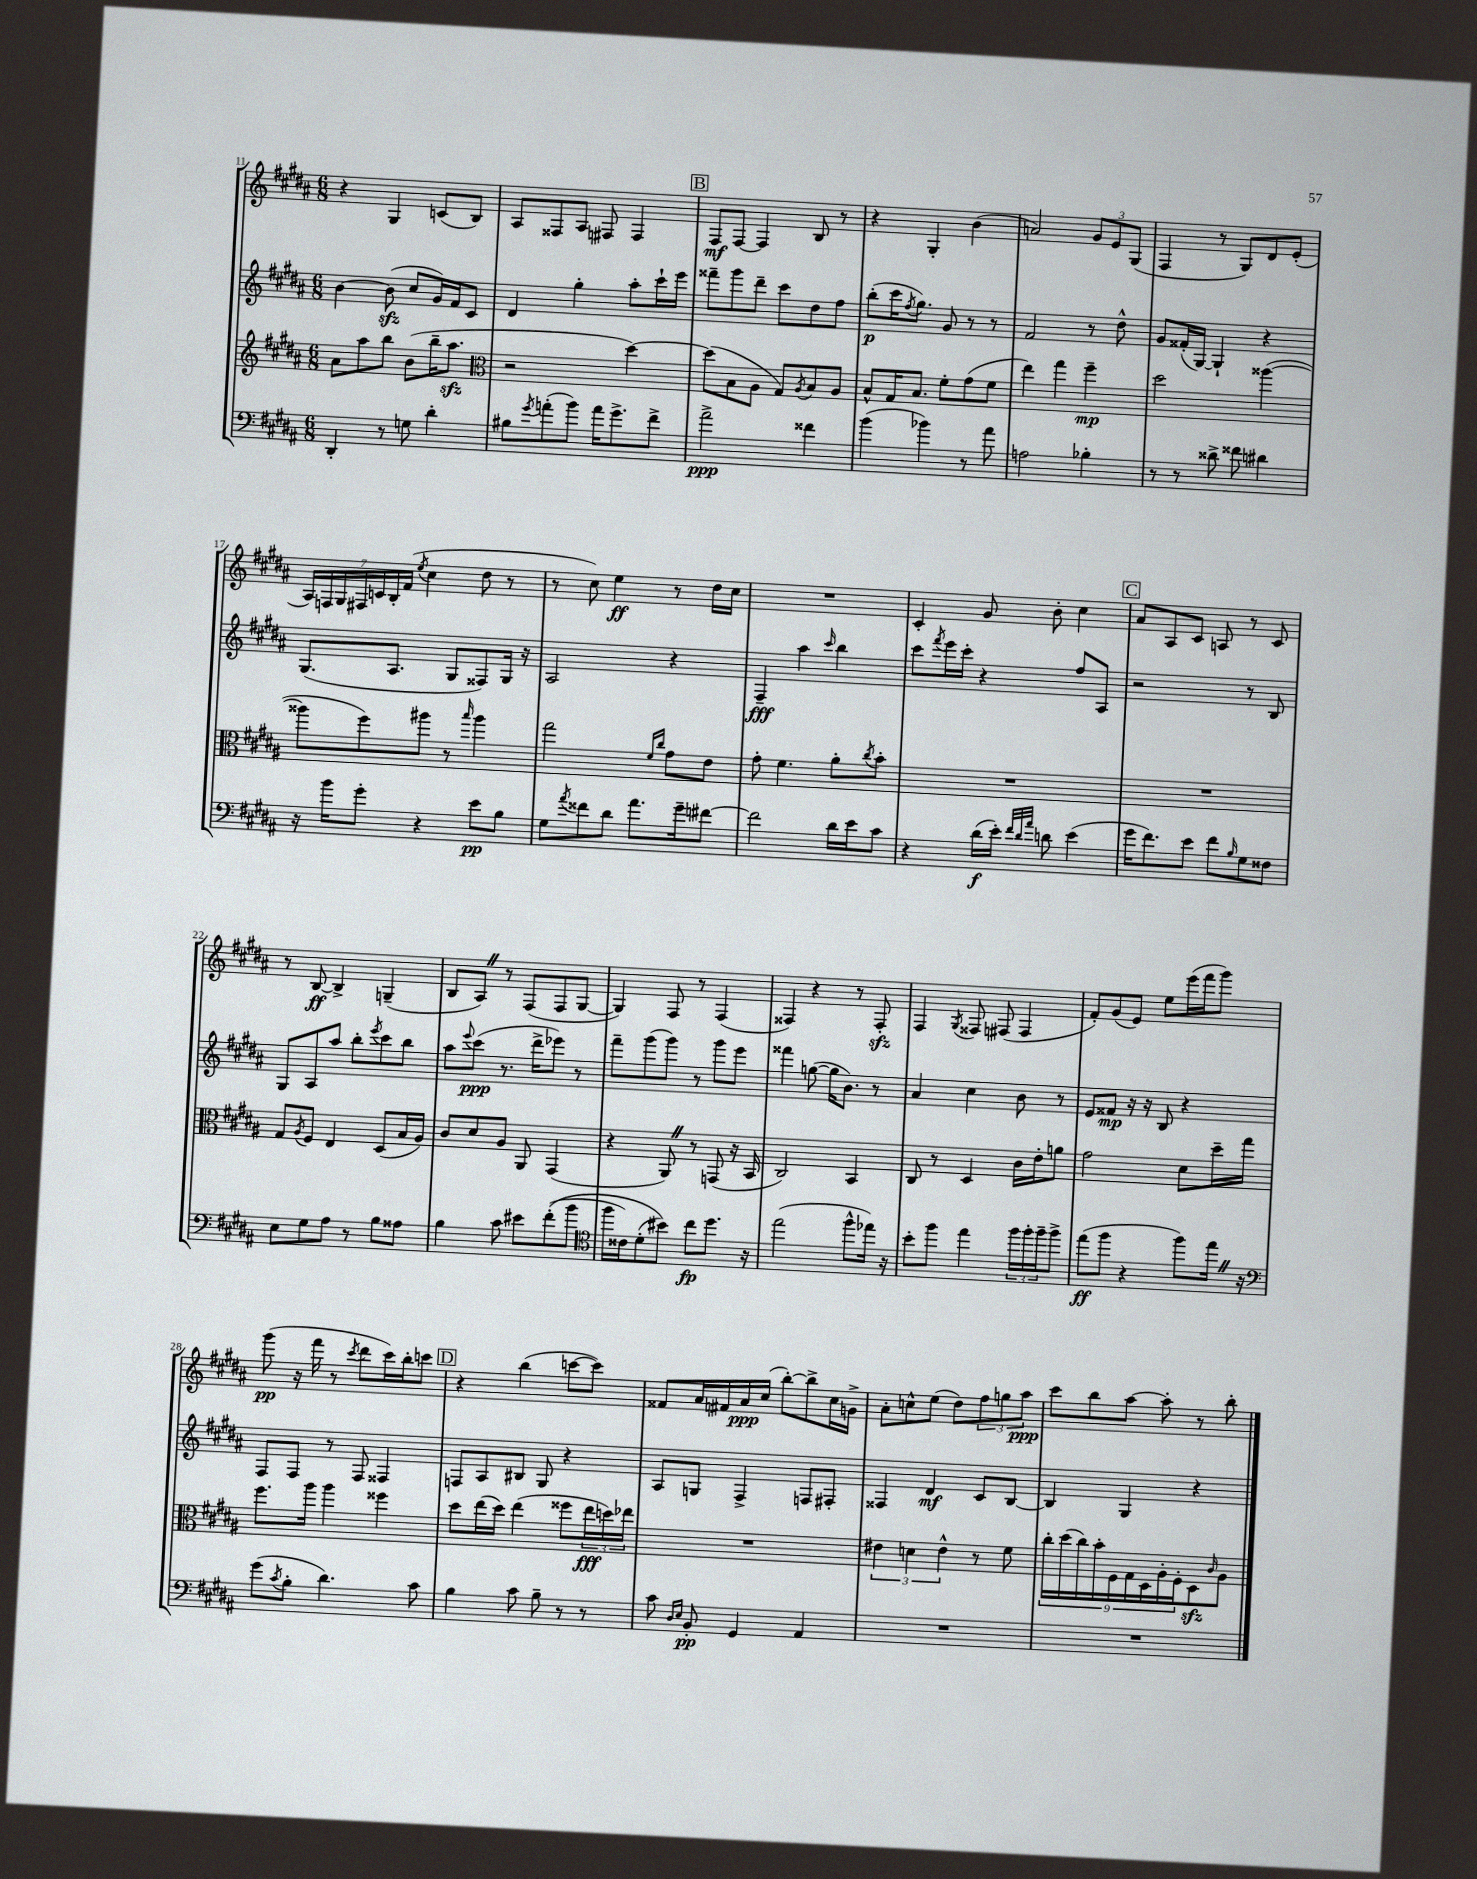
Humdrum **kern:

**kern	**kern	**kern	**kern
*staff4	*staff3	*staff2	*staff1
*clefF4	*clefG2	*clefG2	*clefG2
*k[f#c#g#d#a#]	*k[f#c#g#d#a#]	*k[f#c#g#d#a#]	*k[f#c#g#d#a#]
*M6/8	*M6/8	*M6/8	*M6/8
4DD#'	8a#	[4b	4r
.	8aa#	.	.
8r	8bb	(8b]	4G#
8G	(8b	8cc#	.
4d#'	16bb~	16g#)	(8c
.	8.aa#	16f#	.
.	.	8c#	8B)
=	=	=	=
*	*clefC3	*	*
8B#	2r	4d#	8A#
8qg#	.	.	.
(8a'	.	.	8F##
8b)	.	4gg#'	8A#
16a	.	.	8F#
8.g#^	.	.	.
.	[4dd#)	8aa#'	4F#
8f#^	.	16ccc#`	.
.	.	16eee	.
=	=	=	=
2a#^	(8dd#]	8fff##~	8F#
.	8B	8ggg#	[8F#
.	8A#	8ddd#~	4F#]
.	8G#)	8ccc#	.
.	8qA#	.	.
4f##	8B	8dd#	8B
.	8A#	8ff#	8r
=	=	=	=
(4b	8B^^	(8bb'	4r
.	16G#	16ccc#	.
.	.	8qff#	.
.	8.B	8.gg#)	.
4b-)	.	.	4G#'
.	8f#'	8g#	.
8r	(8g#	8r	(4b
8a#	8f#	8r	.
=	=	=	=
2A	4ee)	2f#	2a)
.	4gg#	.	.
4B-'	4ff#~	8r	12g#
.	.	.	12e
.	.	8dd#^^	.
.	.	.	(12G#
=	=	=	=
8r	2dd#	8g#	4F#
8r	.	(16f##'	.
.	.	[16G#)	.
8d##^	.	4G#`]	8r
8f##	.	.	8G#)
4d#	([4aa##	4r	8d#
.	.	.	(8e'
=	=	=	=
16r	8aa##]	(8.G#	28A#)
.	.	.	28F
16b	.	.	.
.	.	.	28G#
.	.	.	28F#
8g#'	8ff#)	.	.
.	.	.	28c
.	.	.	28B'
.	.	8.A#	.
.	.	.	(28f#
.	.	.	8qee
4r	8aa#	.	4cc#
.	8r	8G#	.
.	16qqbb	.	.
8e	4aa#	8F##)	8dd#
8B	.	16G#	8r
.	.	16r	.
=	=	=	=
8G#	2gg#	2A#	8r
8qa#	.	.	.
8f##	.	.	8cc#)
8d#	.	.	4ee
8.a#	.	.	.
.	16qqf#	.	.
.	16qqcc#	.	.
.	8g#	4r	8r
16g#~	.	.	.
[8f#	8e	.	16dd#
.	.	.	16cc#
=	=	=	=
2f#]	8g#'	4F#~	2.r
.	4.f#	.	.
.	.	4aa#	.
.	.	16qqccc#	.
16d#	8a#'	4bb	.
16e	.	.	.
.	8qcc#	.	.
8c#	8b'	.	.
=	=	=	=
4r	2.r	8ccc#	4c#'
.	.	8qfff#	.
.	.	16eee	.
.	.	16ccc#'	.
(16d#	.	4r	8g#
16e')	.	.	.
32qqf#	.	.	.
32qqd#	.	.	.
32qqa#	.	.	.
8d	.	.	8b'
(4e	.	8ff#	4cc#
.	.	8A#	.
=	=	=	=
16g#	2.r	2r	8a#
8.f#)	.	.	.
.	.	.	8A#
8e	.	.	8c#
8f#	.	.	8A
16qqB	.	.	.
8G#	.	8r	8r
8F##	.	8B	8c#
=	=	=	=
8E	8G#	8G#	8r
.	8qA#	.	.
8G#	8F#	8A#	[8B
8A#	4E	8aa#	4B^]
8r	.	8bb'	.
.	.	8qeee	.
8B	(8D#	8ccc#	(4G~
8A##	16B	8bb	.
.	16A#)	.	.
=	=	=	=
4B	8c#	8aa#	8B
.	.	8qqeee	.
.	8d#	(8ccc#	8A#)
8c#	8A#	8.r	8r
8e#	8AA#	.	(8F#
.	.	16ddd#^	.
&((8f#'	(4GG#	8eee-)	8F#
8b	.	8r	[8G#
=	=	=	=
*clefC4	*	*	*
16ff#	4r	8fff#~	4G#])
16c##)	.	.	.
(8d#'	.	(8ggg#	.
8b#)&)	8AA#)	8ggg#)	8F#
8cc#	8r	8r	8r
8.dd#	(8GG	8ggg#	(4F#
.	16r	8eee	.
16r	16BB	.	.
=	=	=	=
(2ee	2C#)	4fff##	4F##)
.	.	([8gg	4r
.	.	16gg]	.
.	.	8.b)	.
8ff#^^	4BB	.	8r
16ee-)	.	8r	8F##'
16r	.	.	.
=	=	=	=
8b'	8C#	4a#	4F#
8ff#	8r	.	.
.	.	.	8qG#
4ee	4D#	4cc#	8F##
.	.	.	(8F#
24ff#	16c#	8b	4F#
24ff#'	.	.	.
.	16e'	.	.
24ff#~	.	.	.
8ff#^	8a	8r	.
=	=	=	=
(8ee	2g#	8e	8f#')
8ff#	.	8f##	(8g#
4r	.	16r	8e)
.	.	16r	.
.	.	8B	8ee
8ff#)	8d#	4r	(16eee
.	.	.	16fff#
16ee	16dd#~	.	8ggg#)
16r	16gg#	.	.
=	=	=	=
*clefF4	*	*	*
(8g#	8.ff#	8F#	(8ggg#
8qc#	.	.	.
8B'	.	8F#	16r
.	16aa#	.	16fff#
4.d#)	4aa#	8r	8r
.	.	.	8qccc#
.	.	8F#	8ddd#
.	4ff##	4F##	16ccc#)
.	.	.	16bb'
8c#	.	.	8ccc
=	=	=	=
4B	8dd#	8F	4r
.	(16ee	8A#	.
.	16dd#)	.	.
8c#	(4ee	8B#	(4bb
8B~	.	8G#	.
8r	8ff##	4r	[8ccc
8r	24ee	.	8ccc])
.	24dd)	.	.
.	24ee-	.	.
=	=	=	=
8c#	2.r	8A#	8f##
16qqD#	.	.	.
16qqE	.	.	.
8BB'	.	8G	16a#
.	.	.	16f#
4GG#	.	4F#^	16a#
.	.	.	(16cc#
.	.	.	[8bb')
4AA#	.	8F	8bb^]
.	.	8F#'	16cc#
.	.	.	16g^
=	=	=	=
2.r	6e#	4F##	8a#'
.	.	.	8cc^^
.	6d	.	.
.	.	4d#	(8ee
.	6e#^^	.	.
.	.	.	8dd#)
.	8r	8c#	12ff#
.	.	.	12gg
.	8f#	[8B	.
.	.	.	12aa#
=	=	=	=
2.r	18cc#'	4B]	8ccc#
.	(18dd#	.	.
.	18cc#)	.	.
.	.	.	8bb
.	18b'	.	.
.	18F#	.	.
.	.	4G#	[8aa#
.	18G#	.	.
.	18D#	.	.
.	.	.	8aa#']
.	18A#'	.	.
.	18F#'	.	.
.	8D#	4r	8r
.	16qqc#	.	.
.	8A#	.	8bb'
==	==	==	==
*-	*-	*-	*-
